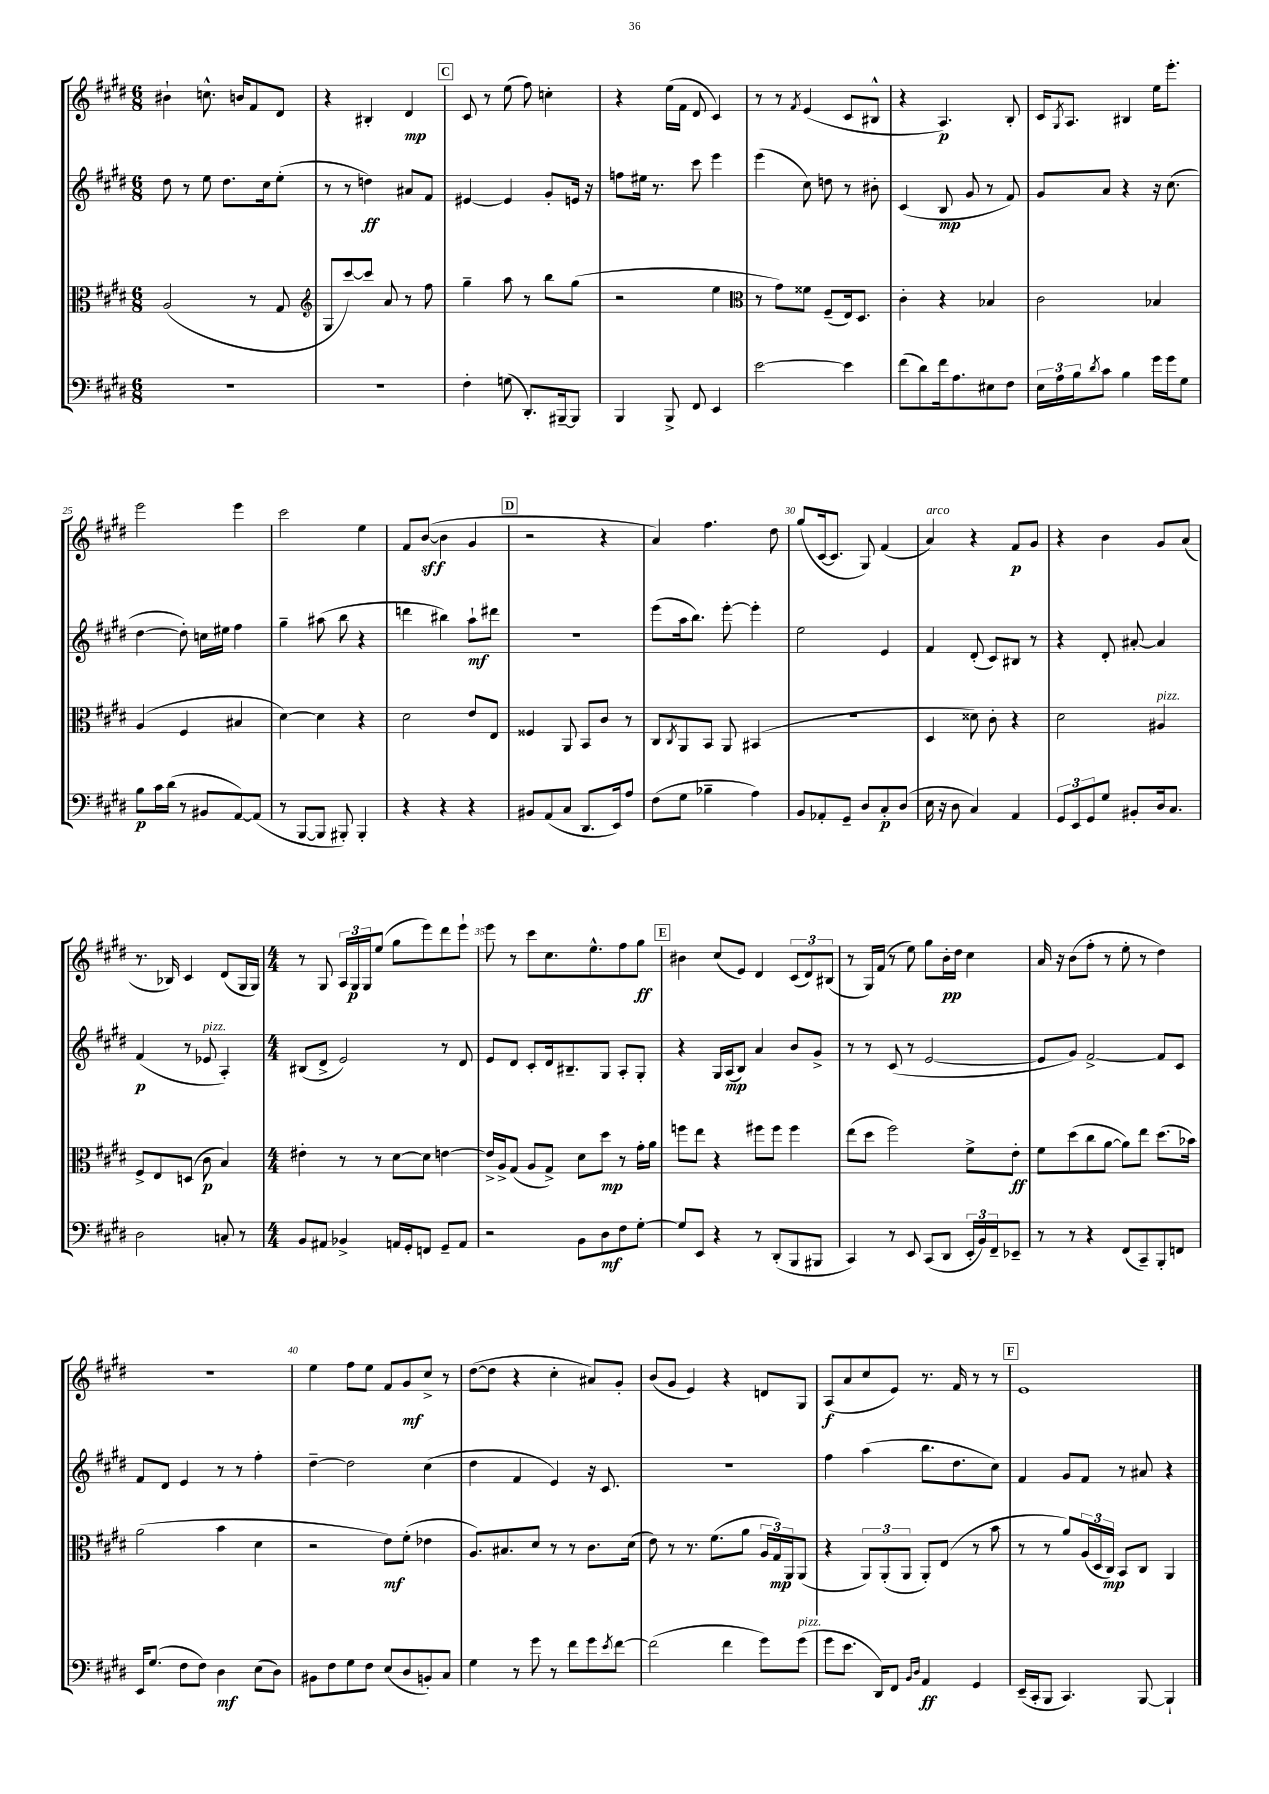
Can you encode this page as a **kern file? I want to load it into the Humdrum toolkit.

**kern	**kern	**kern	**kern
*staff4	*staff3	*staff2	*staff1
*clefF4	*clefC3	*clefG2	*clefG2
*k[f#c#g#d#]	*k[f#c#g#d#]	*k[f#c#g#d#]	*k[f#c#g#d#]
*M6/8	*M6/8	*M6/8	*M6/8
2.r	(2A/	8dd#\	4b#`\
.	.	8r	.
.	.	8ee\	8.cc^^\
.	.	8.dd#\L	.
.	.	.	16b/LK
.	8r	.	8f#/
.	.	16cc#\k	.
.	8G#/	(8ee'\J	8d#/J
=	=	=	=
*	*clefG2	*	*
2.r	8G#/L	8r	4r
.	[8ccc#/)	8r	.
.	8ccc#/]J	4dd\)	4B#'/
.	8a/	.	.
.	8r	8a#/L	4d#/
.	8ff#\	8f#/J	.
=	=	=	=
4F#'\	4gg#~\	[4e#/	8c#/
.	.	.	8r
(8G\	8aa\	4e#/]	(8ee\
8.DD#'/L)	8r	.	8ff#\)
.	8bb\L	8g#'/L	4cc'\
[16BBB#~/k	.	.	.
8BBB#/]J	(8gg#\J	16e/Jk	.
.	.	16r	.
=	=	=	=
4BBB/	2r	8ff\L	4r
.	.	16ee#\Jk	.
.	.	8.r	.
8BBB^/	.	.	(16ee\LL
.	.	.	16f#\JJ
8FF#/	.	8ccc#\	8d#/
4EE/	4ee\	4eee\	4c#/)
=	=	=	=
*	*clefC3	*	*
[2e\	8r	(4eee\	8r
.	8g#\L)	.	8r
.	.	.	8qf#/
.	8f##\J	8cc#\)	(4e/
.	(8F#~/L	8dd\	.
4e\]	16E/k)	8r	8c#/L
.	8.D#/J	.	.
.	.	8b#'\	8B#^^/J
=	=	=	=
(8f#\L	4c#'\	(4c#/	4r
8d#\)	.	.	.
16f#\k	4r	8B/	4.A/)
8.A\	.	.	.
.	.	8g#/	.
8E#\	4B-/	8r	.
8F#\J	.	8f#/)	8B'/
=	=	=	=
24E\LL	2c#\	8g#/L	16c#/LK
24A\	.	.	.
.	.	.	8qG#/
.	.	.	8.A/J
24B\J	.	.	.
8qd#/	.	.	.
8c#\J	.	8a/J	.
4B\	.	4r	4B#/
16g#\LL	4B-/	16r	16ee\LK
16g#\J	.	(8.cc#\	8.eee'\J
8G#\J	.	.	.
=	=	=	=
8B\L	(4A/	[4dd#\	2eee\
16c#\L	.	.	.
(16d#\JJ	.	.	.
8r	4F#/	8dd#'\])	.
8BB#/L	.	16cc\LL	.
.	.	16ee#\JJ	.
[8AA/)	4B#/	4ff#\	4eee\
(8AA/]J	.	.	.
=	=	=	=
8r	[4d#\)	4gg#~\	2ccc#\
[8BBB/L	.	.	.
8BBB/]J	4d#\]	(8aa#\	.
8BBB#'/)	.	8bb\	.
4BBB#'/	4r	4r	4ee\
=	=	=	=
4r	2d#\	4ddd\	8f#/L
.	.	.	([8b/J
4r	.	4bb#\)	4b\]
4r	8e/L	8aa`\L	4g#/
.	8E/J	8ddd#\J	.
=	=	=	=
8BB#/L	4F##/	2.r	2r
(8AA/	.	.	.
8C#/J	8AA/	.	.
8.DD#/L	8BB/L	.	.
.	8c#/J	.	4r
16EE/k)	.	.	.
8A/J	8r	.	.
=	=	=	=
(8F#\L	8C#/L	(8eee\L	4a/)
.	8qC#/	.	.
8G#\J	8AA/	16aa\k	.
.	.	8.bb\J)	.
4B-~\	8BB/J	.	4.ff#\
.	8AA/	[8eee'\	.
4A\)	(4BB#/	4eee'\]	.
.	.	.	8dd#\
=	=	=	=
8BB/L	2.r	2ee\	(8gg#/L
8AA-'/	.	.	[16c#/k
.	.	.	8.c#/]J
8GG#~/J	.	.	.
8D#/L	.	.	8G#/)
8C#'/	.	4e/	(4f#/
(8D#/J	.	.	.
=	=	=	=
16E\	4D#/	4f#/	4a/)
16r	.	.	.
8D#\	.	.	.
4C#/)	8d##\)	(8d#'/	4r
.	8c#'\	8c#/L)	.
4AA/	4r	8B#/J	8f#/L
.	.	8r	8g#/J
=	=	=	=
12GG#/L	2d#\	4r	4r
12EE/	.	.	.
12GG#/	.	.	.
8G#/J	.	8d#'/	4b\
8BB#'/L	.	[8a#'/	.
16D#/k	4A#/	4a#/]	8g#/L
8.C#/J	.	.	.
.	.	.	(8a/J
=	=	=	=
2D#\	8F#^/L	(4f#/	8.r
.	8E/	.	.
.	.	.	16B-/)
.	(8D/J	8r	4c#/
.	8c#\	8e-/	.
8C'/	4B/)	4A'/)	(8d#/L
8r	.	.	16G#/L
.	.	.	16G#/JJ)
=	=	=	=
*M4/4	*M4/4	*M4/4	*M4/4
8BB/L	4e#'\	(8B#/L	8r
8AA#/J	.	8d#^/J	8G#/
4BB-^/	8r	2e/)	24A/LL
.	.	.	24G#/
.	.	.	24G#/J
.	8r	.	(8ee/J
16AA/LL	[8d#\L	.	8gg#\L
16GG#'/J	.	.	.
8FF/J	8d#\]J	.	8eee\)
8GG#~/L	[4e\	8r	8ddd#\
8AA/J	.	8d#/	8eee`\J
=	=	=	=
2r	16e^/]LL	8e/L	8eee\
.	16A^/J	.	.
.	(8G#/J	8d#/J	8r
.	8A/L	8c#'/L	8ccc#\L
.	8G#^/J)	16d#/k	8.cc#\
.	.	8.B#~/	.
8BB\L	8d#\L	.	.
.	.	.	8.ee^^\
8D#\	8dd#\J	8G#/J	.
8F#\	8r	8A'/L	8ff#\
[8G#'\J	16g#'\LL	8G#'/J	8gg#\J
.	16a\JJ	.	.
=	=	=	=
8G#/]L	8ff\L	4r	4b#\
8EE/J	8ee\J	.	.
4r	4r	16G#/LL	(8cc#/L
.	.	(16A/J	.
.	.	8B/J)	8e/J)
8r	8ff#\L	4a/	4d#/
(8DD#'/L	8ff#\J	.	.
8BBB/	4ff#\	8b/L	(12c#/L
.	.	.	12d#/)
8BBB#/J	.	8g#^/J	.
.	.	.	(12B#/J
=	=	=	=
4CC#/)	(8ee\L	8r	8r
.	8dd#\J	8r	16G#/LL)
.	.	.	(16f#/JJ
8r	2ff#\)	(8c#/	8r
8EE/	.	8r	8ee\)
(8CC#/L	.	[2e/	8gg#\L
8DD#/J	.	.	16b'\L
.	.	.	16dd#\JJ
24EE'/LL	8f#^\L	.	4cc#\
24BB/)	.	.	.
24FF#~/J	.	.	.
8EE-~/J	8e'\J	.	.
=	=	=	=
8r	8f#\L	8e/]L	16a/
.	.	.	16r
8r	(8dd#\	8g#/J)	(8b\L
4r	8cc#\	[2f#^/	8ff#'\J
.	[8a\J	.	8r
(8FF#/L	8a\]L)	.	8ee'\
8CC#~/)	8ee\J	.	8r
8BBB'/	(8.dd#\L	8f#/]L	4dd#\)
8FF/J	.	8c#/J	.
.	16b-\Jk)	.	.
=	=	=	=
16EE/LK	(2a\	8f#/L	1r
(8.G#/J	.	.	.
.	.	8d#/J	.
8F#\L	.	4e/	.
8F#\J)	.	.	.
4D#\	4b\	8r	.
.	.	8r	.
(8E\L	4d#\	4ff#'\	.
8D#\J)	.	.	.
=	=	=	=
8BB#\L	2r	[4dd#~\	4ee\
8F#\	.	.	.
8G#\	.	2dd#\]	8ff#\L
8F#\J	.	.	8ee\J
(8E/L	8e\L)	.	8f#/L
8D#/	(8f#'\J	.	8g#/
8BB'/)	4e-\	(4cc#\	8cc#^/J
8C#/J	.	.	8r
=	=	=	=
4G#\	8.A/L)	4dd#\	([8dd#\L
.	.	.	8dd#\]J
.	8.B#/	.	.
8r	.	4f#/	4r
8g#\	8d#/J	.	.
8r	8r	4e/)	4cc#'\
8f#\L	8r	.	.
8g#\	8.c#\L	16r	8a#/L)
.	.	8.c#/	.
8qe/	.	.	.
[8f#\J	.	.	8g#'/J
.	(16d#\Jk	.	.
=	=	=	=
(2f#\]	8e\)	1r	(8b/L
.	8r	.	8g#/J
.	8.r	.	4e/)
.	(8.f#\L	.	.
4f#\	.	.	4r
.	8a\J	.	.
8g#\L)	24A/LL	.	8d/L
.	24G#/)	.	.
.	24AA/J	.	.
(8g#\J	(8AA/J	.	8G#/J
=	=	=	=
8g#\L	4r	4ff#\	(8A/L
8.e\J	.	.	8a/
.	12AA/L)	(4aa\	8cc#/
16DD#/LK)	.	.	.
.	(12AA'/	.	.
8FF#/J	.	.	8e/J)
.	12AA/J	.	.
16qqBB/LL	.	.	.
16qqD#/JJ	.	.	.
4AA/	8AA'/L)	8.bb\L	8.r
.	(8E/J	.	.
.	.	8.dd#\	16f#/
4GG#/	8r	.	8r
.	8b\	8cc#\J)	8r
=	=	=	=
(16EE~/LL	8r	4f#/	1e
16CC#'/J	.	.	.
8BBB/J	8r	.	.
4.CC#/)	8a/L)	8g#/L	.
.	(24A/L	8f#/J	.
.	24D#/	.	.
.	24C#/JJ)	.	.
.	8BB/L	8r	.
[8BBB/	8C#/J	8a#/	.
4BBB`/]	4AA/	4r	.
==	==	==	==
*-	*-	*-	*-
